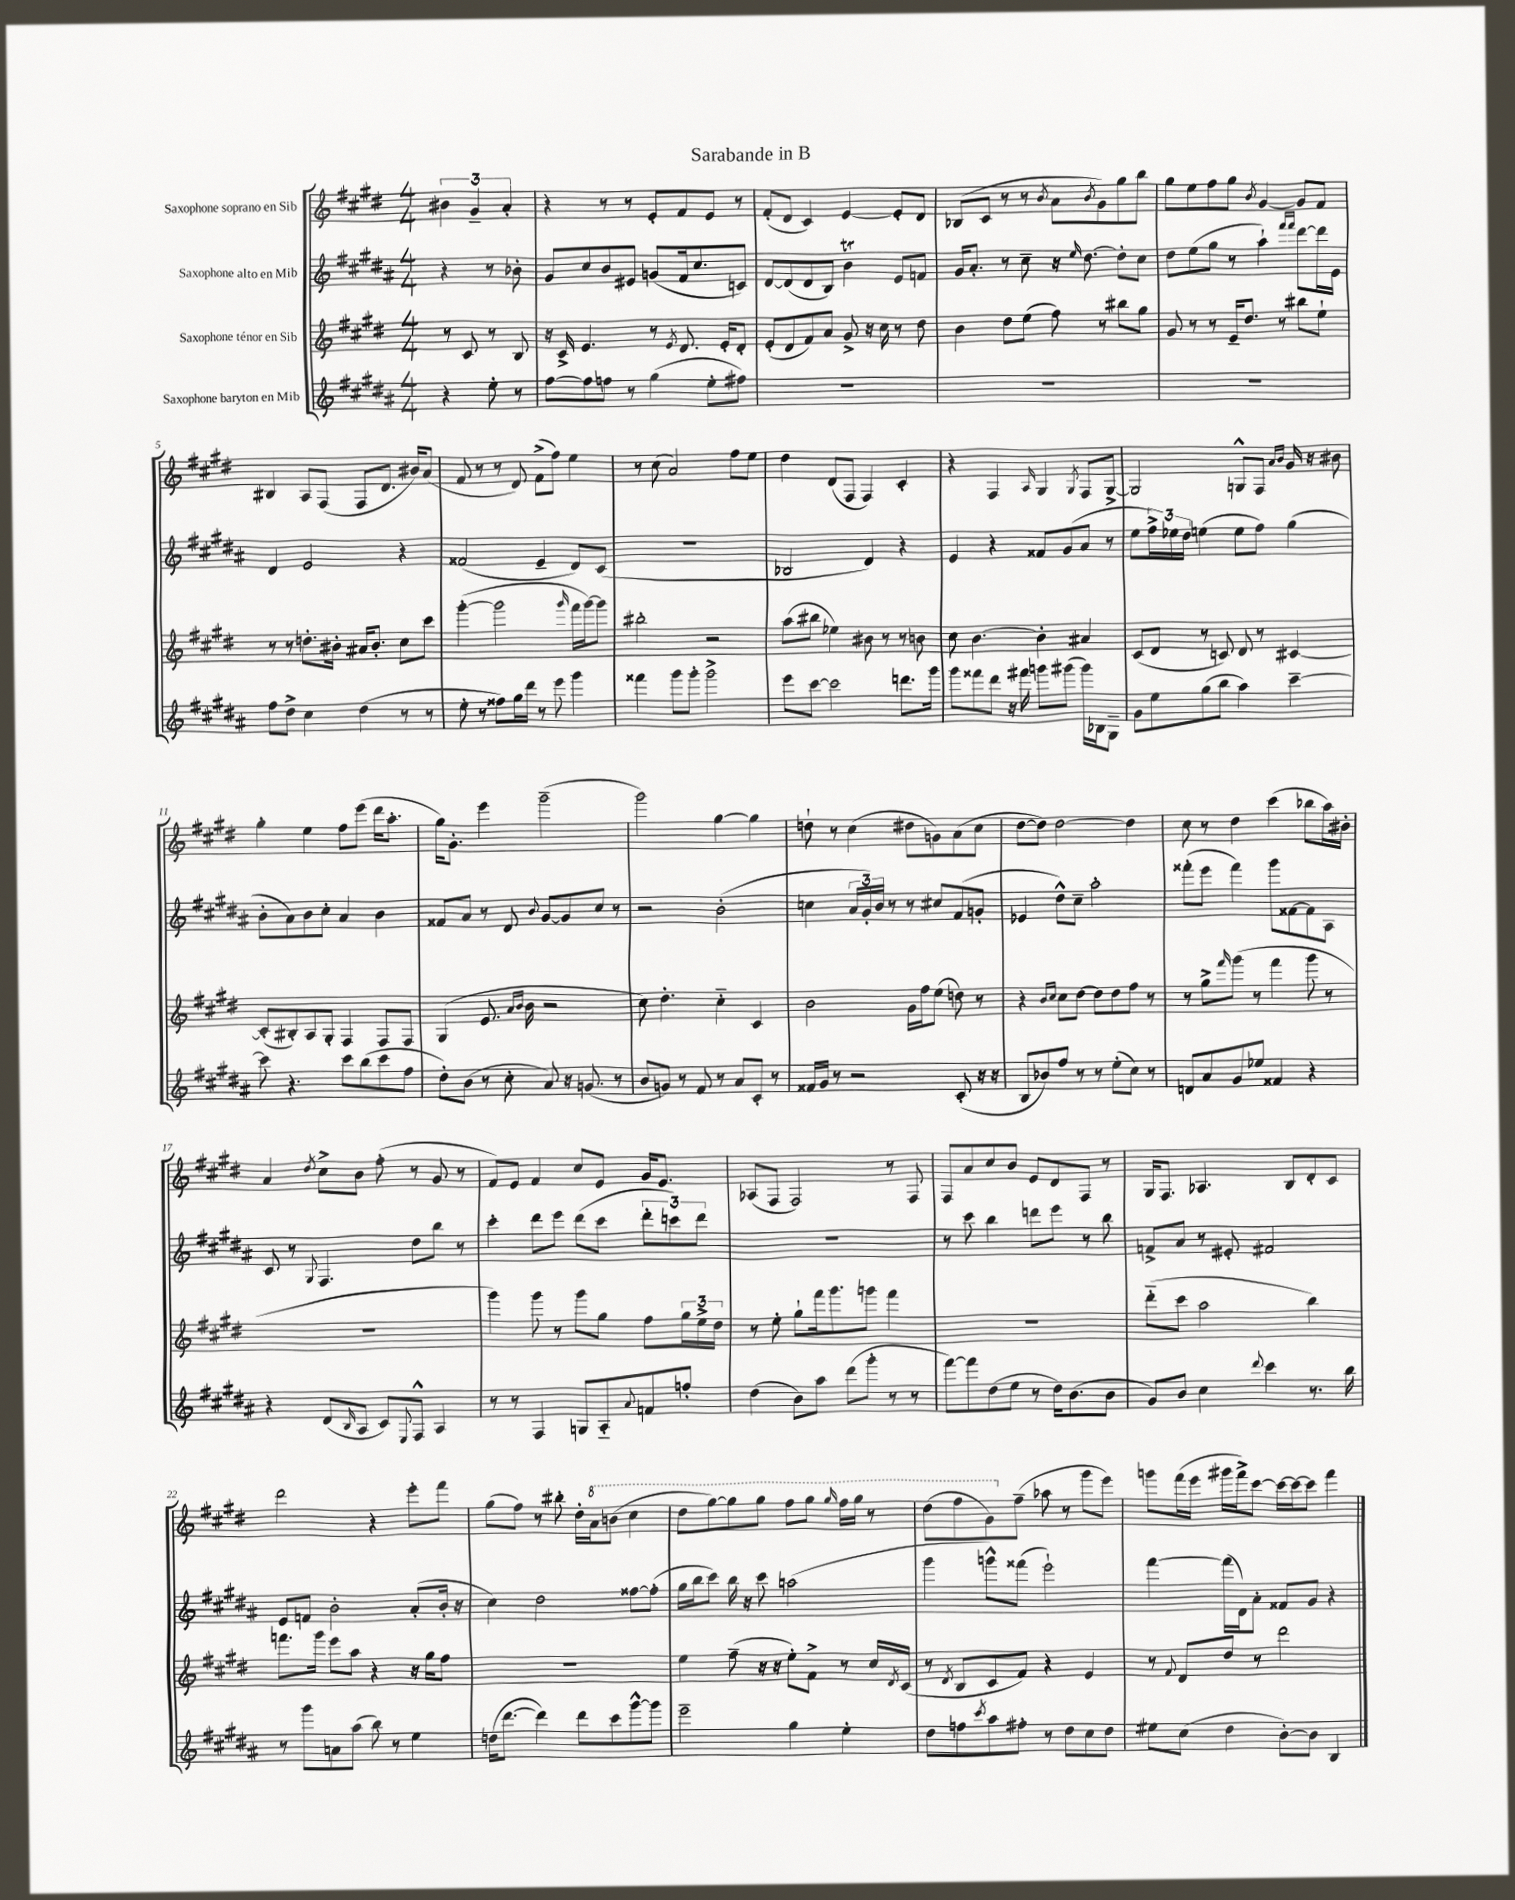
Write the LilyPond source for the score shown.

\header { title = "Sarabande in B" }
<<
\new StaffGroup <<
\new Staff = "s0" \with { instrumentName = "Saxophone soprano en Sib" } {
    \clef treble \key e \major \numericTimeSignature \time 4/4 \partial 2
    \tuplet 3/2 { bis'4 gis'4-- a'4-. } |
    r4 r8 r8 e'8-. fis'8 e'8 r8 |
    fis'8-.( dis'8 cis'4) e'4~ e'8-. dis'8 |
    bes8( cis'8 r8 r8 \acciaccatura { b'8 } a'8 \acciaccatura { b'8 } gis'8) gis''8 b''8 |
    gis''8 e''8 fis''8 gis''8 \acciaccatura { b'8 } gis'4~ gis'8 fis'8 |
    bis4 a8 fis8( fis8 dis'8. bis'16) a'8( |
    fis'8 r8 r8 dis'8) fis'8->( fis''8) e''4 |
    r8 cis''8( a'2) fis''8 e''8 |
    dis''4 dis'8( fis8 fis4) cis'4-. |
    r4 fis4 \grace { a16 } gis4 \acciaccatura { gis8 } fis8 gis8~-> |
    gis2 g8-^ fis8 \grace { a'16 b'16 } gis'16 r16 bis'8 |
    gis''4-. e''4 fis''8 e'''8( dis'''16 a''8.-. |
    gis''16) gis'8.-. e'''4 gis'''2--( |
    gis'''2) gis''4~ gis''4 |
    d''8-! r8 cis''4( dis''8 g'8) a'8( cis''8 |
    dis''8~ dis''8) dis''2~ dis''4 |
    cis''8 r8 dis''4 cis'''4( bes''8 a''16) bis'16-. |
    a'4 \acciaccatura { dis''8 } cis''8-> b'8 fis''8-.( r8 gis'8 r8 |
    fis'8) e'8 fis'4 cis''8 e'8 gis'16 e'8. |
    aes8( fis8 fis2) r8 fis8 |
    fis8 a'8 cis''8 b'8 e'8 dis'8 fis8 r8 |
    gis16 fis8. aes4. b8 dis'8-. cis'8 |
    dis'''2 r4 e'''8-. fis'''8 |
    gis''8( fis''8) r8 bis''8-. dis''16-. \ottava #1 a''16 b''8( cis'''4 |
    dis'''8 gis'''8~) gis'''8 gis'''8 fis'''8 gis'''8 \grace { gis'''16 } fis'''16 gis'''16 r8 |
    dis'''8( fis'''8 gis''8) \ottava #0 fis''8--( aes''8 r8 gis'''8 e'''8) |
    g'''8 fis'''16( e'''16 gis'''16 fis'''16->) cis'''8~ cis'''16~ cis'''16~ cis'''8 fis'''4 \bar "|." |
}
\new Staff = "s1" \with { instrumentName = "Saxophone alto en Mib" } {
    \clef treble \key b \major \numericTimeSignature \time 4/4 \partial 2
    r4 r8 bes'8-. |
    gis'8 cis''8 b'8 eis'8 g'8( fis'16 cis''8. c'8) |
    dis'8~ dis'8( dis'8 b8) b'4\trill e'8 f'8 |
    gis'16 ais'8.-. r8 cis''8-- r16 \grace { e''16 } dis''8.~ dis''8-. cis''8 |
    dis''8 e''8( gis''8 r8 ais''4-!) \grace { fis'''16 fis'''16 } dis'''8~ dis'''16 e'16 |
    dis'4 e'2 r4 |
    fisis'2( e'4-- dis'8) cis'8( |
    R1 |
    bes2 dis'4) r4 |
    e'4 r4 fisis'8 gis'8( ais'8 r8 |
    e''8 \tuplet 3/2 { fis''16->) ees''16 dis''16 } e''4( e''8 fis''8) gis''4( |
    b'8-. ais'8) b'8 cis''8-. ais'4 b'4 |
    fisis'8 ais'8 r8 dis'8 \appoggiatura { b'8 } gis'8~ gis'8 cis''8 r8 |
    r2 b'2-.( |
    c''4 \tuplet 3/2 { ais'16 gis'16-.) b'16 } r8 r8 cis''8 fis'8( g'8-. |
    ees'4 dis''8-^) cis''8-- ais''2-. |
    fisis'''8-.( e'''8 fisis'''4) gis'''8 fisis'8~ fisis'8 ais8 |
    cis'8 r8 \appoggiatura { gis8 } fis4. dis''8 b''8 r8 |
    cis'''4-. dis'''8 e'''8 dis'''8( cis'''8 \tuplet 3/2 { dis'''8-. c'''8) dis'''8 } |
    R1 |
    r8 cis'''8 b''4 d'''8 e'''8 r8 b''8 |
    f'8-> ais'8 r8 eis'8-. fis'2 |
    e'8 f'8 b'2-. ais'8-.( b'16-. r16 |
    cis''4) dis''2 fisis''8~ fisis''8-.( |
    gis''16 b''16 cis'''8) b''16 r16 cis'''8 a''2( |
    gis'''4 g'''8-^) fisis'''8( e'''2-!) |
    fis'''4~ fis'''16( dis'16) ais'8-. fisis'8 gis'8 r4 \bar "|." |
}
\new Staff = "s2" \with { instrumentName = "Saxophone ténor en Sib" } {
    \clef treble \key e \major \numericTimeSignature \time 4/4 \partial 2
    r8 cis'8 r8 b8 |
    r16 cis'16-> e'4. r8 \acciaccatura { e'8 } dis'8. e'16-. dis'8-. |
    e'8-.( dis'8 fis'8) a'8 gis'8-> r16 cis''16 r8 dis''8 |
    b'4 dis''8 e''8( fis''8) r8 bis''8 gis''8 |
    gis'8 r8 r8 e'16-- dis''8. r8 bis''8 e''8-! |
    r8 r8 d''8.-. bis'16-. ais'16 bis'8.-. cis''8 cis'''8 |
    gis'''4~-.( gis'''2 \grace { gis'''16 } fis'''16 gis'''16~) gis'''8 |
    bis''2-. r2 |
    a''8( bis''8 ees''4) bis'8 r8 r8 b'8 |
    cis''8 b'4.~ b'4-. ais'4 |
    cis'8( dis'8 r8 c'8) dis'8 r8 cis'4~ |
    cis'8-.( bis8-.) a8 gis8-. fis4 fis8 fis8 |
    gis4( e'8. \grace { a'16 b'16 } b'16 r2 |
    cis''8) dis''4.-. cis''4-_ cis'4 |
    b'2 gis'16 fis''16 e''8( d''8) r8 |
    r4 \grace { b'16 cis''16 } cis''8 dis''8~ dis''8 dis''8 fis''8 r8 |
    r8 gis''8-> \grace { fis'''16 } gis'''8( r8 fis'''4 gis'''8 r8 |
    R1 |
    gis'''4) gis'''8 r8 gis'''8 gis''8 fis''8 \tuplet 3/2 { gis''16 e''16-> dis''16 } |
    r8 e''8-. gis''8-! fis'''16 gis'''8. g'''8 fis'''4 |
    R1 |
    dis'''8-_( cis'''8 a''2 b''4) |
    f'''8. gis'''16 e'''8 a''8 r4 r16 gis''16 fis''8 |
    R1 |
    e''4 fis''8--( r16 r16 e''8-.) fis'8-> r8 cis''16 \acciaccatura { dis'8 } cis'16( |
    r8 \acciaccatura { dis'8 } b8 cis'8 fis'8) r4 e'4 |
    r8 \appoggiatura { fis'8 } dis'8 dis''8 r8 dis'''2 \bar "|." |
}
\new Staff = "s3" \with { instrumentName = "Saxophone baryton en Mib" } {
    \clef treble \key b \major \numericTimeSignature \time 4/4 \partial 2
    r4 e''8-. r8 |
    fis''8~ fis''8 f''8 r8 gis''4( e''8-. fis''8) |
    R1 |
    R1 |
    R1 |
    fis''8 dis''8-> cis''4 dis''4( r8 r8 |
    e''8-. r8 fisis''8) gis''16 dis'''16 r8 e'''8 gis'''4 |
    fisis'''4 gis'''8 gis'''8-. gis'''2-> |
    e'''8 cis'''8~ cis'''2 d'''8. gis'''16 |
    gis'''8 fisis'''8 dis'''8 r16 fis'''16 g'''8 gis'''8( gis'''16) bes16 gis8-- |
    gis'8 e''8 gis''8( b''8 ais''4) cis'''4~-- |
    cis'''8 r4. cis'''8 b''8( cis'''8 fis''8 |
    dis''8-.) b'8( r8 cis''8-. ais'8) r16 g'8.( r8 |
    b'8 g'8) r8 fis'8 r8 ais'8 cis'8-. r8 |
    fisis'16 gis'16 r8 r2 cis'8-.( r16 r16 |
    b8 bes'8) fis''8 r8 r8 e''8-.( cis''8) r8 |
    d'8 ais'8 gis'8 ees''8 fisis'4 r4 |
    r4 dis'8( \grace { b16 } ais8 cis'8) \appoggiatura { e8 } fis8-^ ais4 |
    r8 r8 fis4 g8 ais8-_ \appoggiatura { ais'8 } f'8 f''8-. |
    dis''4( b'8) ais''8 dis'''8( gis'''8-. r8 r8 |
    fis'''8~) fis'''8 dis''8( e''8 r8 dis''16) b'8.( b'8 |
    gis'8) b'8 cis''4 \appoggiatura { dis'''8 } cis'''4 r8. b''16 |
    r8 gis'''8 a'8 ais''8( b''8) r8 e''4 |
    d''16( dis'''8.~ dis'''4) dis'''8 cis'''8 gis'''8~-^ gis'''8 |
    e'''2-- gis''4 e''4-. |
    dis''8 f''8 \acciaccatura { cis'''8 } ais''8 fis''8-. r8 dis''8 cis''8 dis''8 |
    eis''8 cis''8( dis''4 b'8~-.) b'8 b4 \bar "|." |
}
>>
>>
